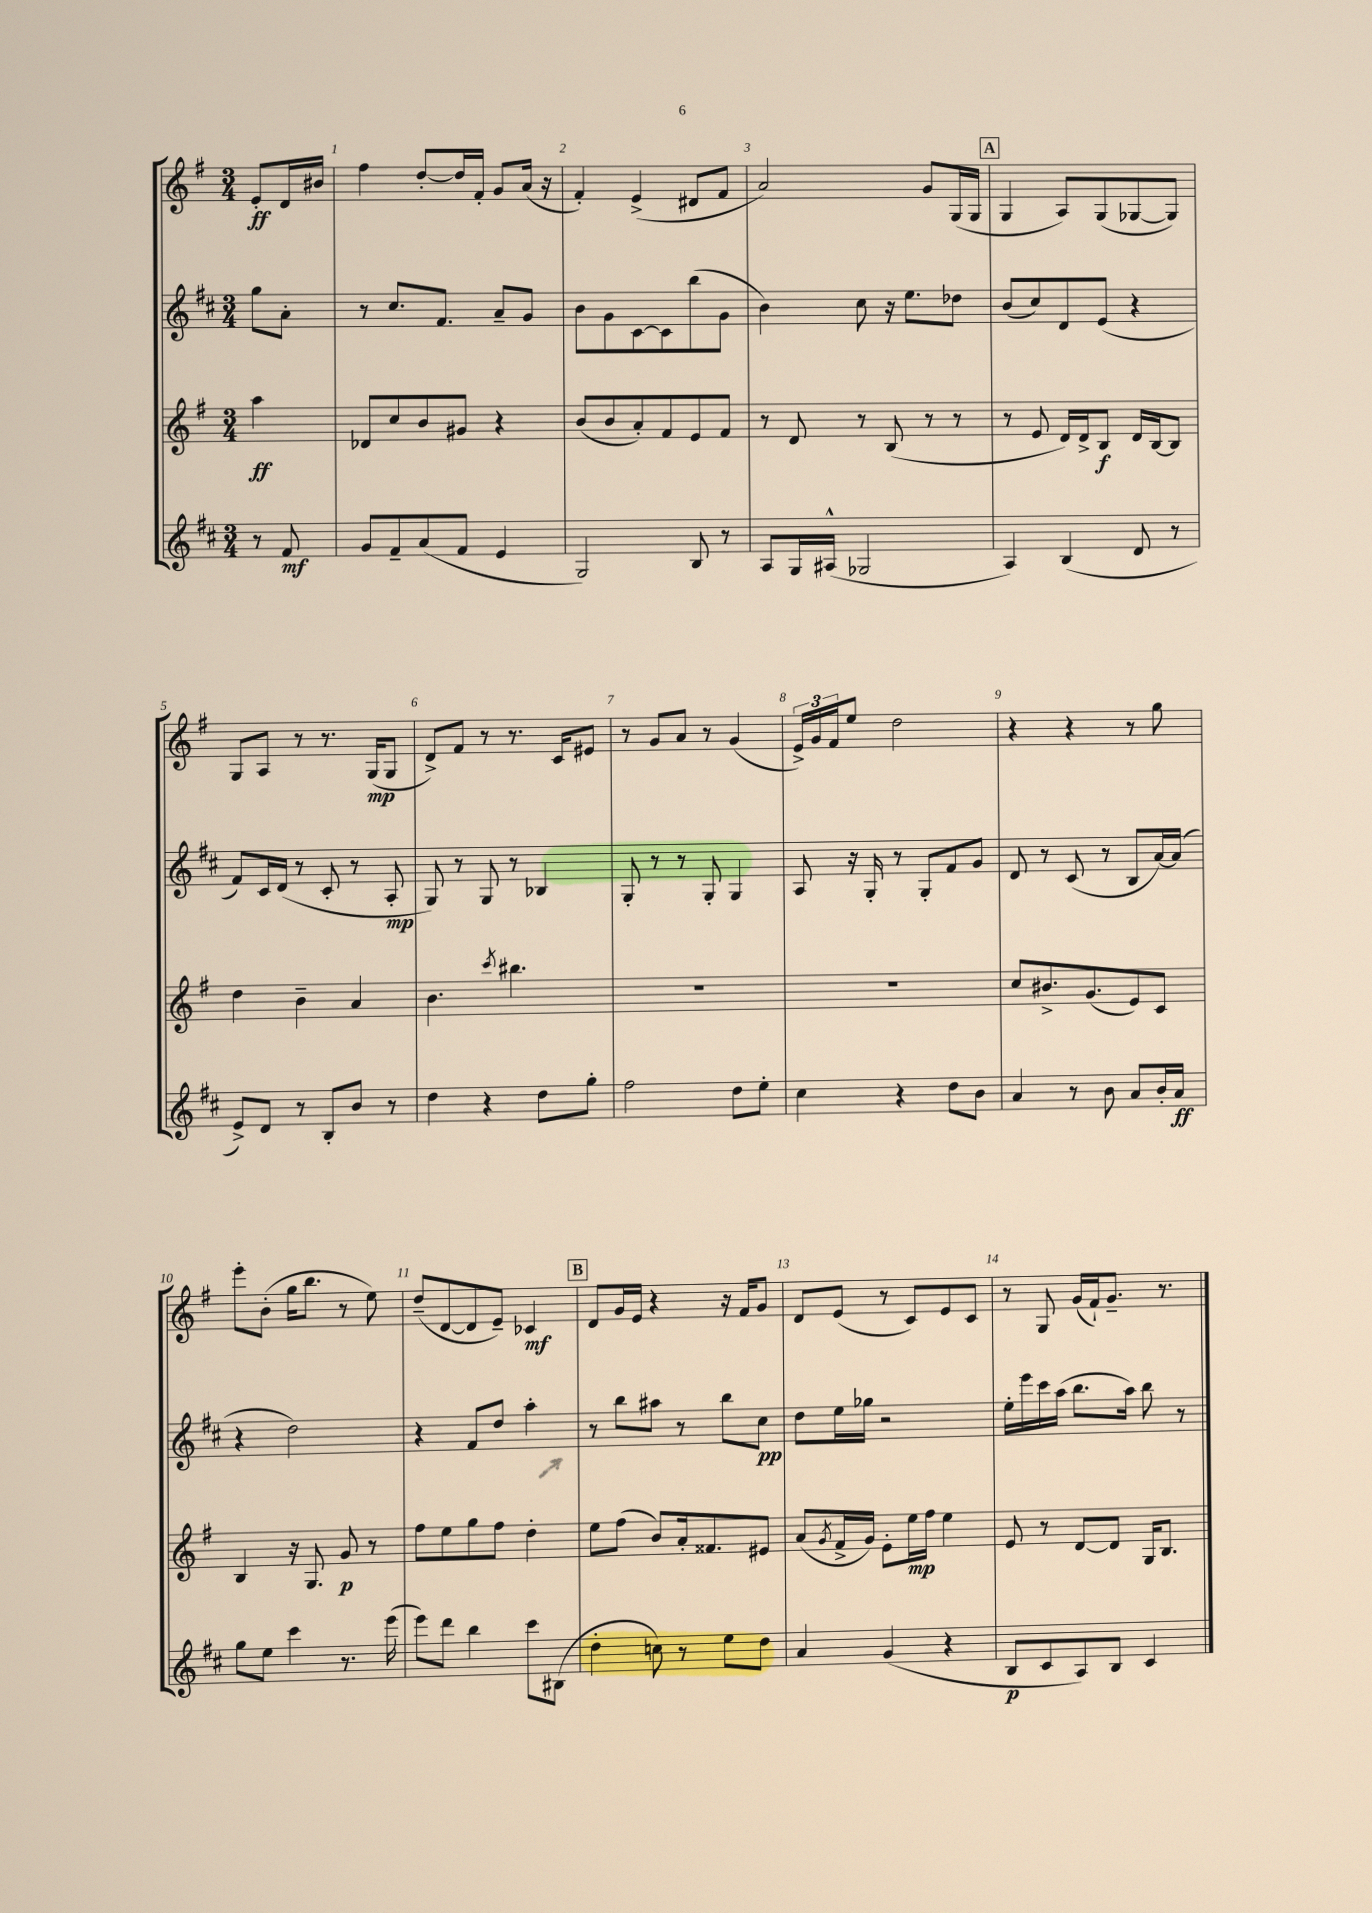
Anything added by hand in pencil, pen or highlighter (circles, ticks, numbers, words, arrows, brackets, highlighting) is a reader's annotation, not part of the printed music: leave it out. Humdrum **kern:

**kern	**dynam	**kern	**dynam	**kern	**dynam	**kern	**dynam
*part4	*part4	*part3	*part3	*part2	*part2	*part1	*part1
*staff4	*staff4	*staff3	*staff3	*staff2	*staff2	*staff1	*staff1
*clefG2	*	*clefG2	*	*clefG2	*	*clefG2	*
*k[f#c#]	*	*k[f#]	*	*k[f#c#]	*	*k[f#]	*
*M3/4	*	*M3/4	*	*M3/4	*	*M3/4	*
=	=	=	=	=	=	=	=
8r	.	4aa\	ff	8gg\L	.	8e'/L	ff
8f#/	mf	.	.	8a'\J	.	16d/L	.
.	.	.	.	.	.	16b#X/JJ	.
=1	=1	=1	=1	=1	=1	=1	=1
8g/L	.	8d-X/L	.	8r	.	4ff#\	.
8f#~/	.	8cc/	.	8.cc#/L	.	.	.
(8a/	.	8b/	.	.	.	[8dd'/L	.
.	.	.	.	8.f#/J	.	.	.
8f#/J	.	8g#X/J	.	.	.	16dd/L]	.
.	.	.	.	.	.	16f#'/JJ	.
4e/	.	4r	.	8a~/L	.	8g/L	.
.	.	.	.	8g/J	.	(16a/Jk	.
.	.	.	.	.	.	16r	.
=2	=2	=2	=2	=2	=2	=2	=2
2G/)	.	(8b/L	.	8b\L	.	4f#'/)	.
.	.	8b/	.	8g\	.	.	.
.	.	8a'/)	.	[8c#\	.	(4e^/	.
.	.	8f#/	.	8c#\]	.	.	.
8B/	.	8e/	.	(8bb\	.	8d#X/L	.
8r	.	8f#/J	.	8g\J	.	8f#/J	.
=3	=3	=3	=3	=3	=3	=3	=3
8A/L	.	8r	.	4b\)	.	2a/)	.
16G/L	.	8d/	.	.	.	.	.
(16A#X^^/JJ	.	.	.	.	.	.	.
2G-X/	.	8r	.	8cc#\	.	.	.
.	.	(8B/	.	16r	.	.	.
.	.	.	.	8.ee\L	.	.	.
.	.	8r	.	.	.	8g/L	.
.	.	8r	.	8dd-X\J	.	(16G/L	.
.	.	.	.	.	.	16G/JJ	.
!!LO:REH:place=s1:t=A
=4	=4	=4	=4	=4	=4	=4	=4
4A/)	.	8r	.	(8b/L	.	4G/	.
.	.	8e/	.	8cc#/)	.	.	.
(4B/	.	16d/LL)	.	8d/	.	8A/L)	.
.	.	16d^/J	.	.	.	.	.
.	.	8B/J	f	(8e/J	.	(8G/	.
8d/	.	16d/LL	.	4r	.	[8G-X/	.
.	.	[16B/J	.	.	.	.	.
8r	.	8B/J]	.	.	.	8G-/J])	.
!!LO:LB:g=z
=5	=5	=5	=5	=5	=5	=5	=5
8e^/L)	.	4dd\	.	8f#/L)	.	8G/L	.
8d/J	.	.	.	16c#/L	.	8A/J	.
.	.	.	.	(16d/JJ	.	.	.
8r	.	4b~\	.	8r	.	8r	.
8B'/L	.	.	.	8c#'/	.	8.r	.
8b/J	.	4a/	.	8r	.	.	.
.	.	.	.	.	.	(16G/KL	mp
8r	.	.	.	8A'/	mp	8G/J	.
=6	=6	=6	=6	=6	=6	=6	=6
4dd\	.	4.b\	.	8G/)	.	8d^/L)	.
.	.	.	.	8r	.	8f#/J	.
4r	.	.	.	8G/	.	8r	.
.	.	8qccc/	.	.	.	.	.
.	.	4.bb#X\	.	8r	.	8.r	.
8dd\L	.	.	.	4B-X/	.	.	.
.	.	.	.	.	.	16c/KL	.
8gg'\J	.	.	.	.	.	8e#X/J	.
=7	=7	=7	=7	=7	=7	=7	=7
2ff#\	.	2.r	.	8G'/	.	8r	.
.	.	.	.	8r	.	8g/L	.
.	.	.	.	8r	.	8a/J	.
.	.	.	.	8G'/	.	8r	.
8dd\L	.	.	.	4G/	.	(4g/	.
8ee'\J	.	.	.	.	.	.	.
=8	=8	=8	=8	=8	=8	=8	=8
4cc#\	.	2.r	.	8A/	.	24e^/LL)	.
.	.	.	.	.	.	24g/	.
.	.	.	.	.	.	24f#/J	.
.	.	.	.	16r	.	8ee/J	.
.	.	.	.	16G'/	.	.	.
4r	.	.	.	8r	.	2dd\	.
.	.	.	.	8G'/L	.	.	.
8dd\L	.	.	.	8f#/	.	.	.
8b\J	.	.	.	8g/J	.	.	.
=9	=9	=9	=9	=9	=9	=9	=9
4a/	.	8cc/L	.	8d/	.	4r	.
.	.	8.b#X^/	.	8r	.	.	.
8r	.	.	.	(8c#/	.	4r	.
.	.	(8.g/	.	.	.	.	.
8b\	.	.	.	8r	.	.	.
8a/L	.	8e/)	.	8B/L	.	8r	.
16b'/L	.	8c/J	.	[16a/L)	.	8gg\	.
16a/JJ	ff	.	.	(16a/JJ]	.	.	.
!!LO:LB:g=z
=10	=10	=10	=10	=10	=10	=10	=10
8gg\L	.	4B/	.	4r	.	8eee'\L	.
8ee\J	.	.	.	.	.	(8b'\J	.
4ccc#\	.	16r	.	2dd\)	.	16gg\KL	.
.	.	8.G/	.	.	.	8.bb\J	.
8.r	.	8g/	p	.	.	8r	.
.	.	8r	.	.	.	8ee\)	.
(16eee\	.	.	.	.	.	.	.
=11	=11	=11	=11	=11	=11	=11	=11
8eee\L)	.	8ff#\L	.	4r	.	(8dd~/L	.
8ddd\J	.	8ee\	.	.	.	[8d/	.
4bb\	.	8gg\	.	8f#/L	.	8d/]	.
.	.	8ff#\J	.	8dd/J	.	8e~/J)	.
8ccc#\L	.	4dd'\	.	4aa'\	.	4c-X/	mf
(8B#X\J	.	.	.	.	.	.	.
!!LO:REH:place=s1:t=B
=12	=12	=12	=12	=12	=12	=12	=12
4dd'\	.	8ee\L	.	8r	.	8d/L	.
.	.	(8ff#\J	.	8bb\L	.	16g/L	.
.	.	.	.	.	.	16e/JJ	.
8ccn\)	.	8b/L)	.	8aa#X\J	.	4r	.
8r	.	16a'/k	.	8r	.	.	.
.	.	8.f##X/	.	.	.	.	.
8ee\L	.	.	.	8bb\L	.	16r	.
.	.	.	.	.	.	16f#/KL	.
8dd\J	.	8e#X/J	.	8cc#\J	pp	8g/J	.
=13	=13	=13	=13	=13	=13	=13	=13
4a/	.	(8a/L	.	8dd\L	.	8d/L	.
.	.	8qg/	.	.	.	.	.
.	.	16f#^/L	.	16ee\L	.	(8e/J	.
.	.	16g/JJ)	.	16gg-X\JJ	.	.	.
(4g/	.	8e'\L	.	2r	.	8r	.
.	.	16ee\L	mp	.	.	8c/L)	.
.	.	16ff#\JJ	.	.	.	.	.
4r	.	4ee\	.	.	.	8e/	.
.	.	.	.	.	.	8c/J	.
=14	=14	=14	=14	=14	=14	=14	=14
8B/L	p	8e/	.	16ee'\LL	.	8r	.
.	.	.	.	16eee\	.	.	.
8c#/	.	8r	.	16ccc#\	.	8G/	.
.	.	.	.	(16aa\JJ	.	.	.
8A/)	.	[8d/L	.	8.bb\L	.	(16g/LL	.
.	.	.	.	.	.	16f#`/J)	.
8B/J	.	8d/J]	.	.	.	8.g~/J	.
.	.	.	.	16aa\Jk)	.	.	.
4c#/	.	16G/KL	.	8bb\	.	.	.
.	.	8.B/J	.	.	.	8.r	.
.	.	.	.	8r	.	.	.
==	==	==	==	==	==	==	==
*-	*-	*-	*-	*-	*-	*-	*-
